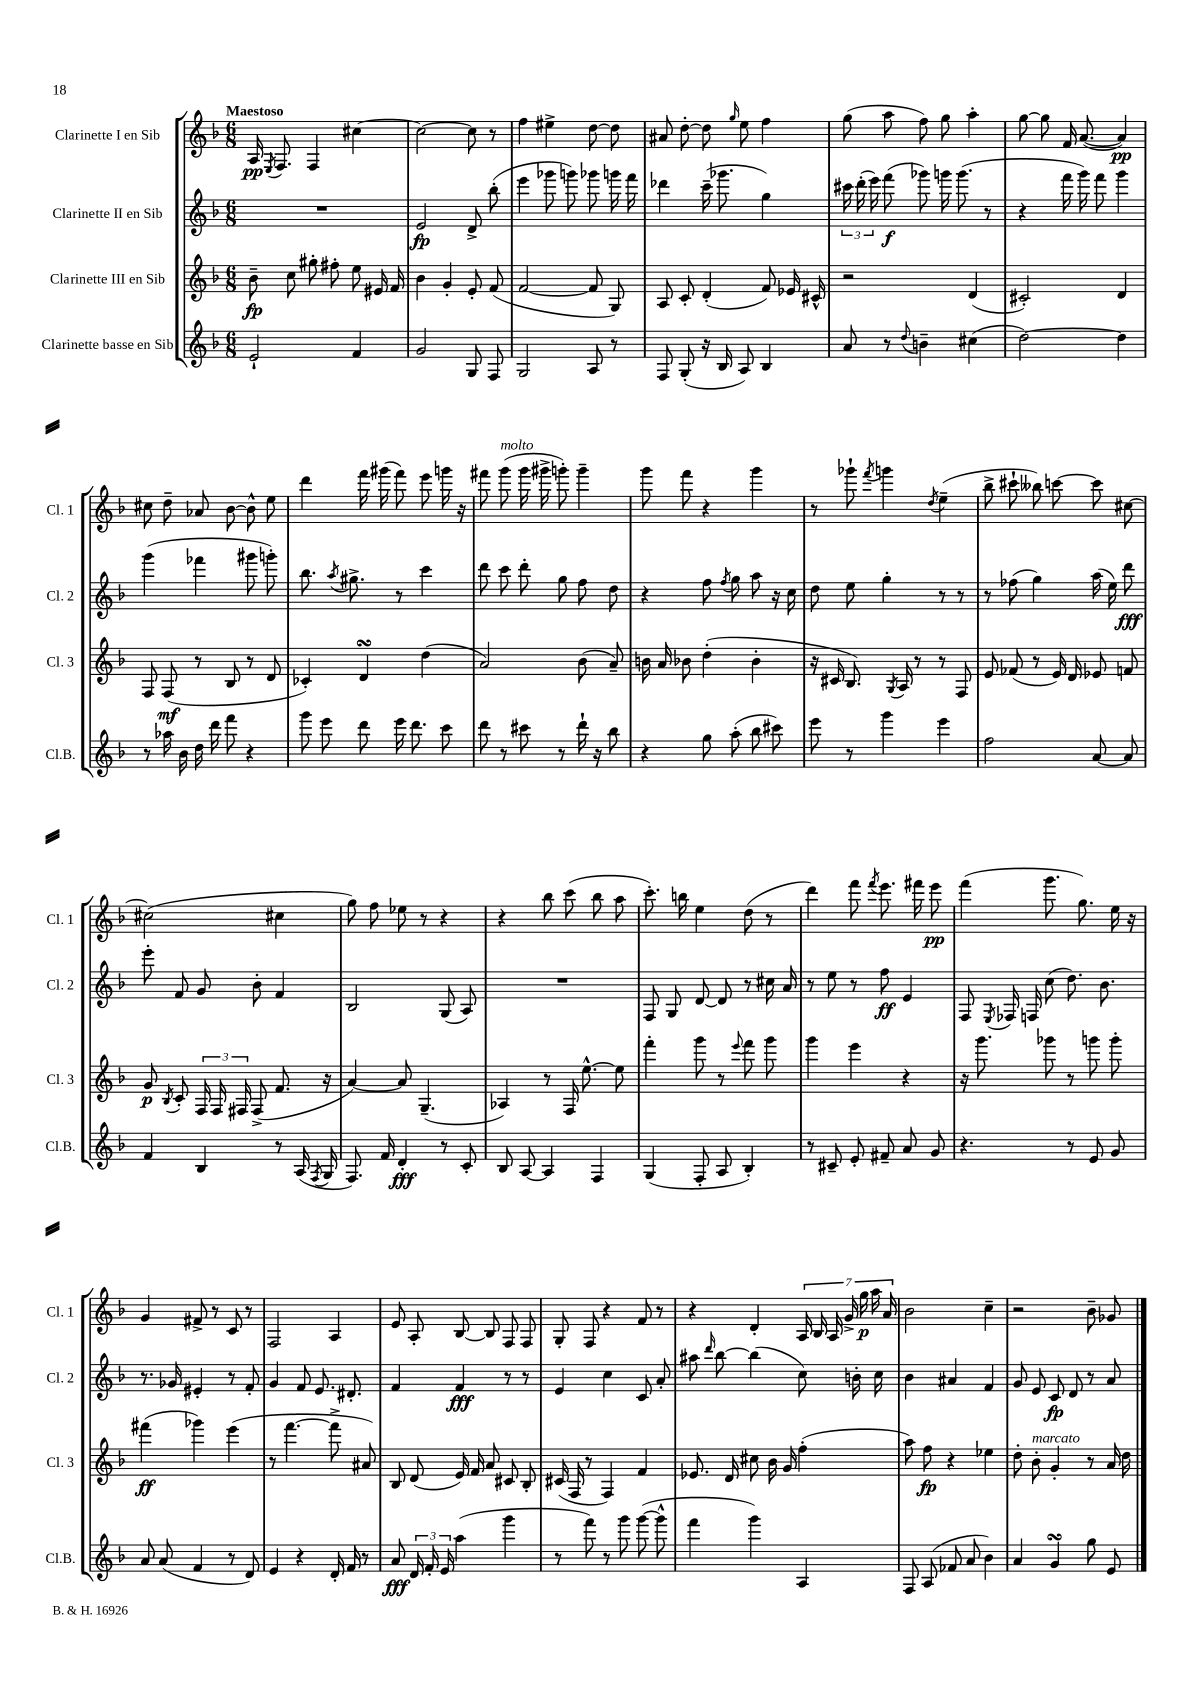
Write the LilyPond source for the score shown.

<<
\new StaffGroup <<
\new Staff = "s0" \with { instrumentName = "Clarinette I en Sib" shortInstrumentName = "Cl. 1" } {
    \clef treble \key f \major \numericTimeSignature \time 6/8 \tempo "Maestoso"
    \autoBeamOff a16\pp \acciaccatura { e8 } f8. f4 cis''4~ |
    cis''2~ cis''8 r8 |
    f''4 eis''4-> d''8~ d''8 |
    ais'8 d''8~-. d''8 \grace { g''16 } e''8 f''4 |
    g''8( a''8 f''8) g''8 a''4-. |
    g''8~ g''8 f'16 a'8.~( a'4\pp) |
    cis''8 d''8-- aes'8 bes'8~ bes'8-^ e''8 |
    d'''4 f'''16 gis'''16( f'''8) e'''8 g'''16 r16 |
    fis'''8 g'''8^\markup { \italic "molto" }( g'''16 gis'''16-> g'''8-.) g'''4-- |
    g'''8 f'''8 r4 g'''4 |
    r8 ges'''8-! \acciaccatura { f'''8 } g'''4 \acciaccatura { d''8 } e''4--( |
    bes''8-> cis'''8-! beses''8) c'''8~ c'''8 cis''8~ |
    cis''2( cis''4 |
    g''8) f''8 ees''8 r8 r4 |
    r4 bes''8 c'''8( bes''8 a''8 |
    c'''8.-.) b''16 e''4 d''8( r8 |
    d'''4) f'''8 \acciaccatura { f'''8 } e'''8. fis'''16 e'''8\pp |
    f'''4( g'''8. g''8.) e''16 r16 |
    g'4 fis'8-> r8 c'8 r8 |
    f2 a4 |
    e'8 a8-. bes8~ bes8 f8 f8 |
    g8-. f8 r4 f'8 r8 |
    r4 d'4-. \tuplet 7/4 { a16 bes16 a16 g'16-> g''16\p a''16 a'16 } |
    bes'2 c''4-- |
    r2 bes'8-- ges'8 \bar "|." |
}
\new Staff = "s1" \with { instrumentName = "Clarinette II en Sib" shortInstrumentName = "Cl. 2" } {
    \clef treble \key f \major \numericTimeSignature \time 6/8
    \autoBeamOff R2. |
    e'2\fp d'8-> bes''8-.( |
    e'''4 ges'''8 g'''8) ges'''8 g'''16 f'''16 |
    des'''4 c'''16--( ges'''8. g''4) |
    \tuplet 3/2 { cis'''16 d'''16-.( e'''16) } f'''8\f( ges'''8) g'''16 g'''8.( r8 |
    r4 f'''16 g'''16) f'''8 g'''4 |
    g'''4( fes'''4 gis'''8 g'''8-.) |
    bes''8. \acciaccatura { a''8 } gis''8.-> r8 c'''4 |
    d'''8 c'''8 d'''8-. g''8 f''8 d''8 |
    r4 f''8 \acciaccatura { f''8 } g''8 a''8 r16 c''16 |
    d''8 e''8 g''4-. r8 r8 |
    r8 fes''8( g''4) a''16( e''16) d'''8\fff |
    e'''8-. f'8 g'8 bes'8-. f'4 |
    bes2 g8( a8) |
    R2. |
    f8 g8 d'8~ d'8 r8 cis''16 a'16 |
    r8 e''8 r8 f''8\ff e'4 |
    f8 \acciaccatura { e8 } fes16 f16 c''8( d''8.) bes'8. |
    r8. ges'16 eis'4-. r8 f'8-. |
    g'4 f'8 e'8. dis'8.-. |
    f'4 f'4\fff r8 r8 |
    e'4 c''4 c'8 a'8-. |
    ais''8 \grace { d'''16 } bes''8~ bes''4( c''8) b'16-. c''16 |
    bes'4 ais'4 f'4 |
    g'8 e'8 c'8\fp d'8 r8 a'8 \bar "|." |
}
\new Staff = "s2" \with { instrumentName = "Clarinette III en Sib" shortInstrumentName = "Cl. 3" } {
    \clef treble \key f \major \numericTimeSignature \time 6/8
    \autoBeamOff bes'8--\fp c''8 gis''8-. fis''8-. e''8 eis'16 f'16 |
    bes'4 g'4-. e'8-. f'8( |
    f'2~ f'8 g8) |
    a8 c'8-. d'4-.( f'8) ees'16 cis'16-^ |
    r2 d'4( |
    cis'2-.) d'4 |
    f8 f8\mf( r8 bes8 r8 d'8 |
    ces'4-.) d'4\turn d''4( |
    a'2) bes'8( a'8--) |
    b'16 a'16 bes'8 d''4-.( bes'4-. |
    r16 cis'16 bes8.) \acciaccatura { g8 } a16 r8 r8 f8 |
    e'8 fes'8( r8 e'16) d'16 ees'8 f'8 |
    g'8\p \acciaccatura { bes8 } c'8-. \tuplet 3/2 { f16 f16 fis16 } fis8->( f'8. r16 |
    a'4~) a'8 g4.--( |
    aes4) r8 f16 e''8.~-^ e''8 |
    f'''4-. g'''8 r8 \appoggiatura { e'''8 } f'''8 g'''8 |
    g'''4 e'''4 r4 |
    r16 g'''8. ges'''8 r8 g'''8 g'''8-. |
    fis'''4\ff( ges'''4) e'''4( |
    r8 f'''4.~ f'''8-> ais'8) |
    bes8 d'8( e'16) f'16 a'8 cis'8 bes8-. |
    cis'16( f16 r8 f4) f'4 |
    ees'8. d'16 cis''8 bes'16 g'16 f''4-.( |
    a''8) f''8\fp r4 ees''4 |
    d''8-. bes'8-.^\markup { \italic "marcato" } g'4-. r8 a'16 d''16 \bar "|." |
}
\new Staff = "s3" \with { instrumentName = "Clarinette basse en Sib" shortInstrumentName = "Cl.B." } {
    \clef treble \key f \major \numericTimeSignature \time 6/8
    \autoBeamOff e'2-! f'4 |
    g'2 g8 f8 |
    g2 a8 r8 |
    f8 g8-.( r16 bes16 a8) bes4 |
    a'8 r8 \appoggiatura { d''8 } b'4-- cis''4( |
    d''2~) d''4 |
    r8 aes''16 bes'16 d''16 d'''16 f'''8 r4 |
    g'''8 e'''8 d'''8 e'''16 d'''8. c'''8 |
    d'''8 r8 cis'''8 r8 d'''16-! r16 bes''8 |
    r4 g''8 a''8-.( bes''8 cis'''8) |
    e'''8 r8 g'''4 e'''4 |
    f''2 a'8~ a'8 |
    f'4 bes4 r8 a16( \acciaccatura { f8 } g16 |
    f8.) f'16 d'4-.\fff r8 c'8-. |
    bes8 a8~ a4 f4 |
    g4( f8-. a8 bes4-.) |
    r8 cis'8-- e'8-. fis'8-- a'8 g'8 |
    r4. r8 e'8 g'8 |
    a'8 a'8( f'4 r8 d'8) |
    e'4 r4 d'16-. f'16 r8 |
    a'8\fff \tuplet 3/2 { d'16 f'16-. e'16 } a''4( g'''4 |
    r8 f'''8) r8 g'''8 g'''8~( g'''8-^ |
    f'''4 g'''4) a4 |
    f8 a8( fes'8 a'8 bes'4) |
    a'4 g'4\turn g''8 e'8 \bar "|." |
}
>>
>>
\layout { \context { \Score \remove "Bar_number_engraver" } }
